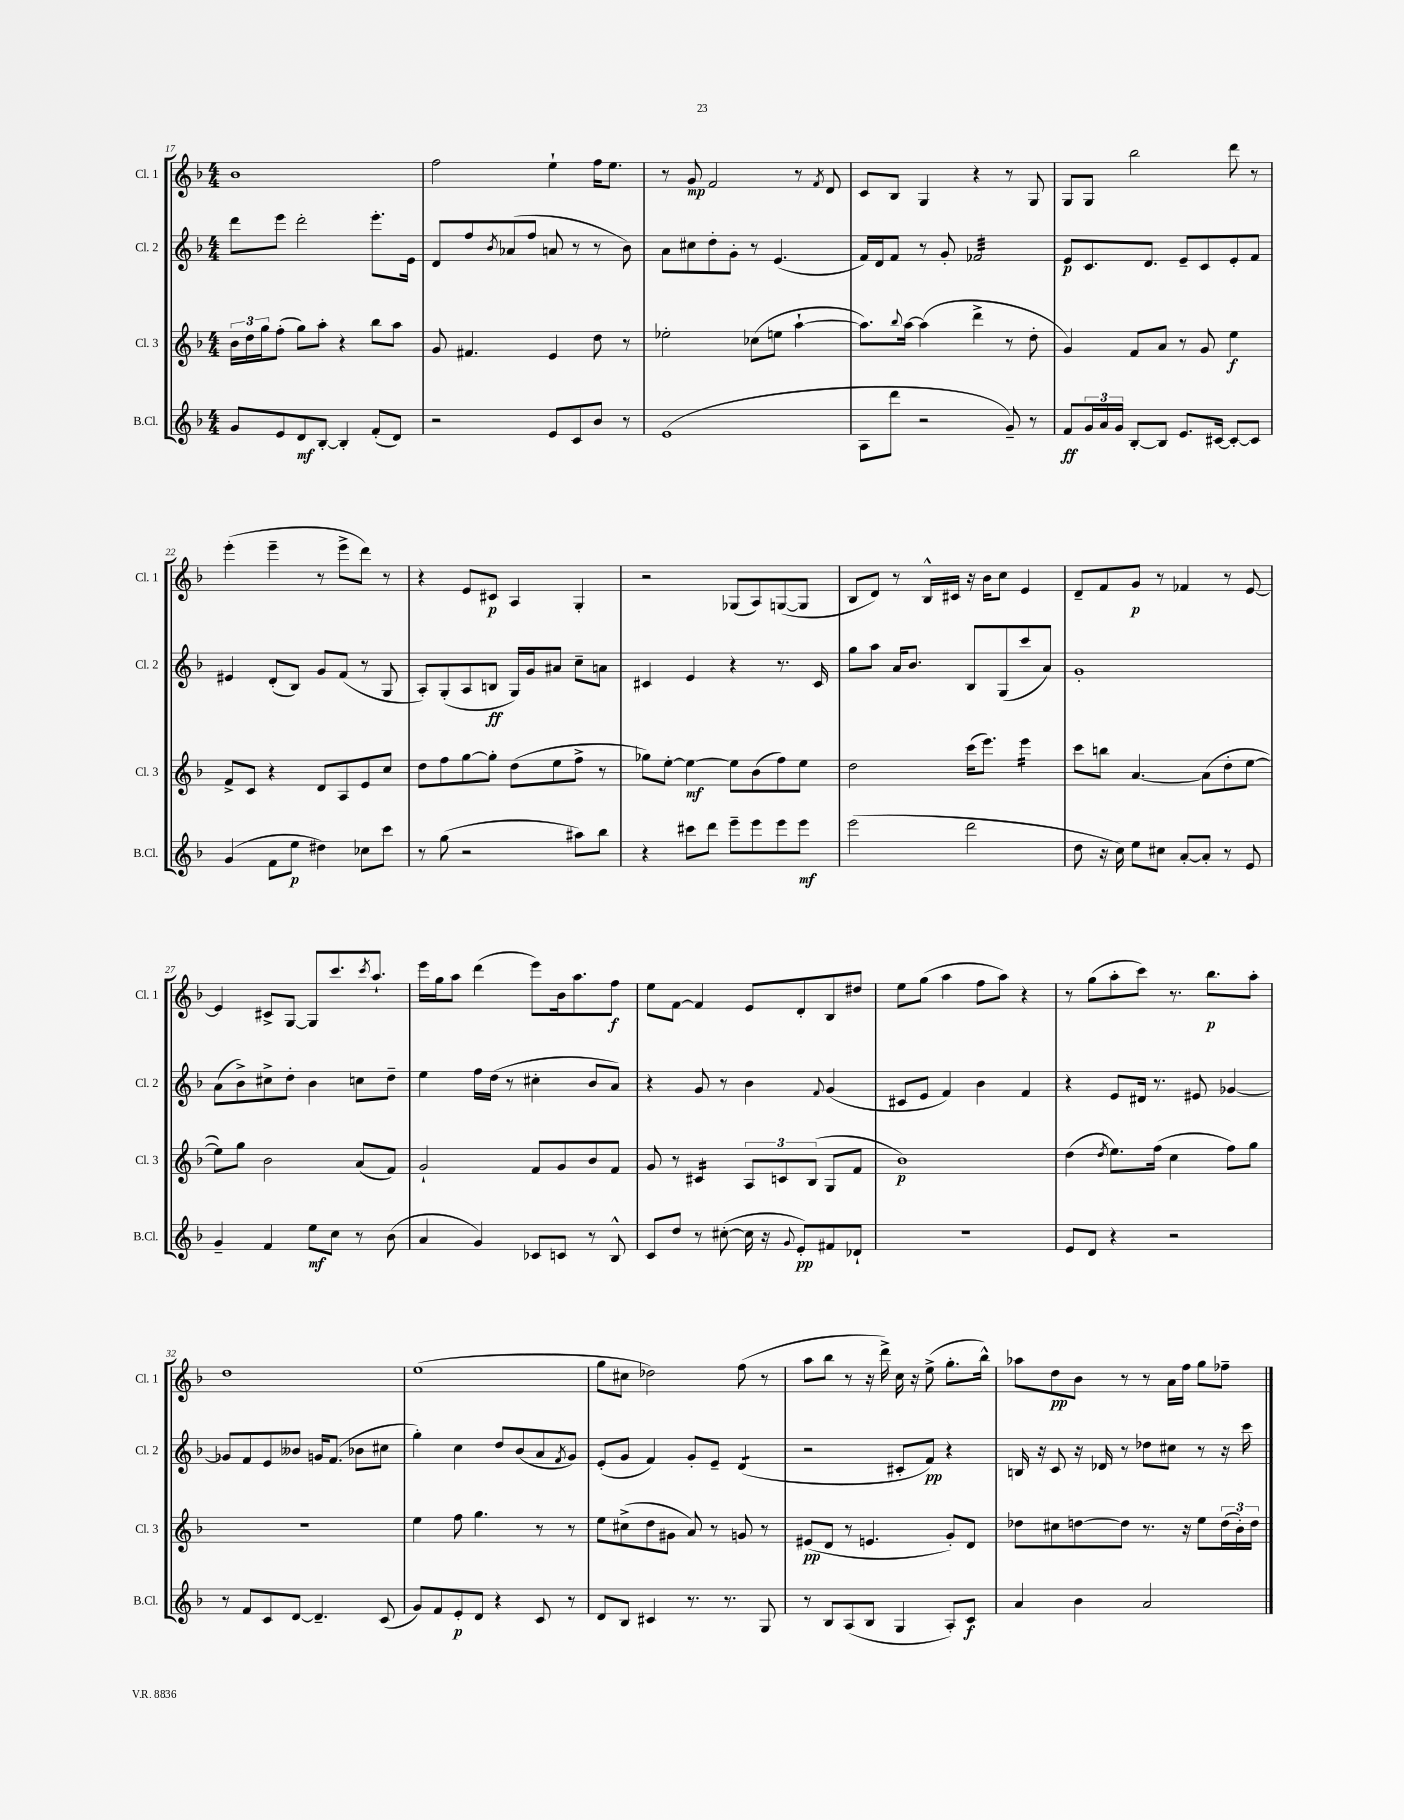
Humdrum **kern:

**kern	**kern	**kern	**kern
*staff4	*staff3	*staff2	*staff1
*clefG2	*clefG2	*clefG2	*clefG2
*k[b-]	*k[b-]	*k[b-]	*k[b-]
*M4/4	*M4/4	*M4/4	*M4/4
8g	24b-	8ddd	1b-
.	24dd	.	.
.	24gg	.	.
8e	(8ff'	8eee	.
8d	8gg)	2ddd'	.
[8B-'	8aa'	.	.
4B-']	4r	.	.
(8f'	8bb-	8.eee'	.
8d)	8aa	.	.
.	.	16e	.
=	=	=	=
2r	8g	8d	2ff
.	4.f#	8ff	.
.	.	8qb-	.
.	.	(8a-	.
.	.	8ff	.
8e	4e	8a	4ee`
8c	.	8r	.
8b-	8dd	8r	16ff
.	.	.	8.ee
8r	8r	8b-)	.
=	=	=	=
(1e	2ee-'	8a	8r
.	.	8cc#	8g
.	.	8dd'	2f
.	.	8g'	.
.	(8cc-	8r	.
.	8ee	(4.e	.
.	[4aa`	.	8r
.	.	.	8qf
.	.	.	8d
=	=	=	=
8A	8.aa])	16f)	8c
.	.	16d	.
8ddd	.	8f	8B-
.	8qqbb-	.	.
.	[16aa	.	.
2r	(4aa]	8r	4G
.	.	8g'	.
.	4ddd^	2f-	4r
8g~)	8r	.	8r
8r	8dd'	.	8G
=	=	=	=
8f	4g)	8e	8G
24g	.	8.c	8G
24a	.	.	.
24g	.	.	.
[8B-'	8f	.	2bb-
.	.	8.d	.
8B-]	8a	.	.
8.e	8r	8e~	.
.	8g	8c	.
[16c#	.	.	.
8c#'_	4ee	8e'	8ddd
8c#]	.	8f	8r
=	=	=	=
(4g	8f^	4e#	(4eee'
.	8c	.	.
8f	4r	(8d'	4eee~
8ee	.	8B-)	.
4dd#)	8d	8g	8r
.	8A	(8f	8eee^
8cc-	8e	8r	8ddd)
8ccc	8cc	8G	8r
=	=	=	=
8r	8dd	8A')	4r
(8gg	8ff	(8G'	.
2r	[8gg	8A	8e
.	8gg']	8B	8c#
.	(8dd	16G)	4A
.	.	16g	.
.	8ee	8a#	.
8aa#)	8ff^	8cc~	4G'
8bb-	8r	8a	.
=	=	=	=
4r	8gg-)	4c#	2r
.	[8ee'	.	.
8ccc#	4ee_	4e	.
8ddd	.	.	.
8eee~	8ee]	4r	(8G-
8eee	(8b-	.	8A)
8eee	8ff)	8.r	([8G
8eee	8ee	.	8G]
.	.	16c#	.
=	=	=	=
(2eee	2dd	8gg	8B-
.	.	8aa	8d)
.	.	16a	8r
.	.	8.b-	.
.	.	.	16B-^^
.	.	.	16c#
2ddd	(16ccc	8B-	16r
.	8.eee)	.	16b-
.	.	(8G	8cc
.	4eee	8ccc	4e
.	.	8a)	.
=	=	=	=
8dd	8ccc	1g'	8d~
16r	8bb	.	8f
16cc)	.	.	.
8ee	[4.a	.	8g
8cc#	.	.	8r
[8a'	.	.	4f-
8a']	(8a]	.	.
8r	8dd'	.	8r
8e	[8ee	.	[8e
=	=	=	=
4g~	8ee])	(8a	4e]
.	8gg	8b-^)	.
4f	2b-	8cc#^	8c#^
.	.	8dd'	[8G
8ee	.	4b-	8G]
8cc	.	.	8.ccc
8r	(8a	8cc	.
.	.	.	8qccc
.	.	.	8.aa`
(8b-	8f)	8dd~	.
=	=	=	=
4a	2g`	4ee	16eee
.	.	.	16gg
.	.	.	8aa
4g)	.	16ff	(4ddd
.	.	(16dd	.
.	.	8r	.
8c-	8f	4cc#'	8eee)
8c	8g	.	16b-
.	.	.	8.aa
8r	8b-	8b-	.
8B-^^	8f	8a)	8ff
=	=	=	=
8c	8g	4r	8ee
8dd	8r	.	[8f
8r	4c#	8g	4f]
([8cc#'	.	8r	.
16cc#]	12A	4b-	8e
16r	.	.	.
.	12c	.	.
8qqg	.	.	.
8e')	.	.	8d'
.	(12B-	.	.
.	.	8qqf	.
8f#	8G	(4g	8B-
8d-`	8f	.	8dd#
=	=	=	=
1r	1b-)	8c#	8ee
.	.	8e	(8gg
.	.	4f)	4aa
.	.	4b-	8ff
.	.	.	8aa)
.	.	4f	4r
=	=	=	=
8e	(4dd	4r	8r
8d	.	.	(8gg
.	8qdd	.	.
4r	8.ee)	8e	8aa'
.	.	16d#	8ccc)
.	(16ff	8.r	.
2r	4cc	.	8.r
.	.	8e#	.
.	.	.	8.bb-
.	8ff)	[4g-	.
.	8gg	.	8aa'
=	=	=	=
8r	1r	8g-]	1dd
8f	.	8f	.
8c	.	8e	.
[8d	.	8b--	.
4.d~]	.	16g	.
.	.	(8.f	.
.	.	8b-	.
(8c	.	8cc#	.
=	=	=	=
8g)	4ee	4gg')	(1ee
8f	.	.	.
8e'	8ff	4cc	.
8d	4.gg	.	.
4r	.	8dd	.
.	.	(8b-	.
8c	8r	8a	.
.	.	8qf	.
8r	8r	8g)	.
=	=	=	=
8d	8ee	(8e'	8gg
8B-	(8cc#^	8g	8cc#
4c#	8dd	4f)	2dd-)
.	8g#	.	.
8.r	8a)	8g'	.
.	8r	8e~	.
8.r	.	.	.
.	8g	(4d	(8ff
8G	8r	.	8r
=	=	=	=
8r	(8e#	2r	8aa
8B-	8d	.	8bb-
(8A	8r	.	8r
8B-	4.e	.	16r
.	.	.	16ddd^)
4G	.	8c#'	16cc
.	.	.	16r
.	.	8f)	(8ee^
8A')	8g')	4r	8.gg'
8c	8d	.	.
.	.	.	16bb-^^)
=	=	=	=
4a	8dd-	16B	8aa-
.	.	16r	.
.	8cc#	8c	8dd
4b-	[8dd	16r	8b-
.	.	16d-	.
.	8dd]	8r	8r
2a	8.r	8dd-	8r
.	.	8cc#	16a
.	16r	.	16ff
.	8ee	8r	8gg
.	(24dd	16r	8ff-~
.	24b-')	.	.
.	.	16ccc	.
.	24dd	.	.
==	==	==	==
*-	*-	*-	*-
